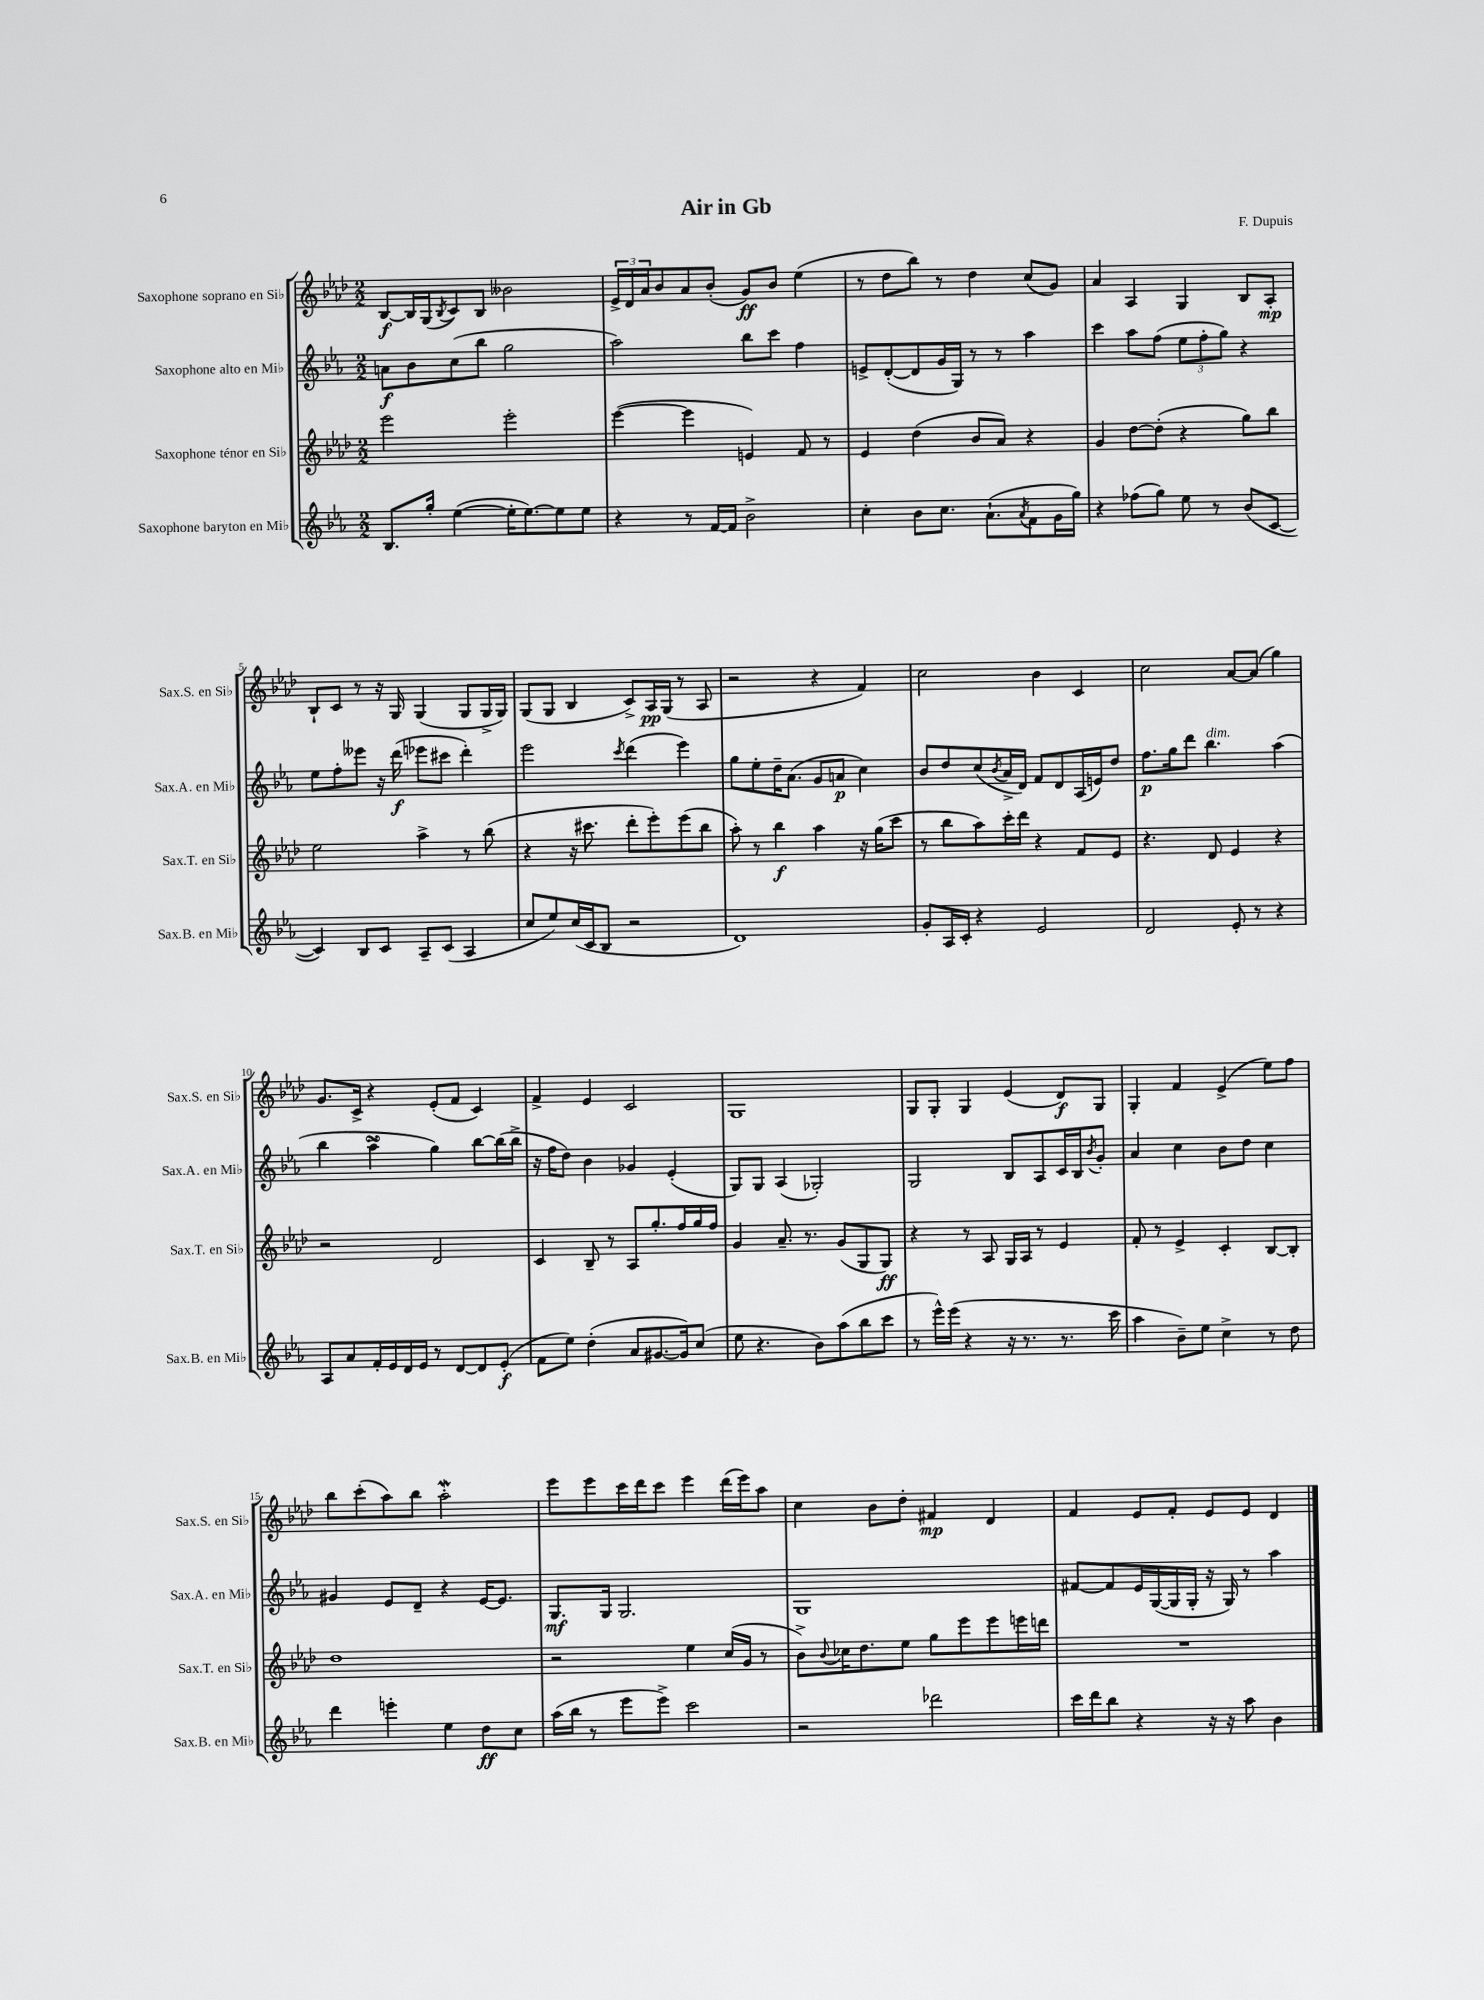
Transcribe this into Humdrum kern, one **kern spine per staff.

**kern	**kern	**kern	**kern
*staff4	*staff3	*staff2	*staff1
*clefG2	*clefG2	*clefG2	*clefG2
*k[b-e-a-]	*k[b-e-a-d-]	*k[b-e-a-]	*k[b-e-a-d-]
*M2/2	*M2/2	*M2/2	*M2/2
8.B-/L	2eee-\	8a\L	[8B-/L
.	.	8b-\	16B-/]L
16gg'/Jk	.	.	(16G/J
.	.	.	8qB-/
([4ee-\	.	(8cc\	8c/)
.	.	8bb-\J	8B-/J
16ee-'\]LK	2eee-'\	2gg\	2b--\
[8.ee-\)	.	.	.
8ee-\]	.	.	.
8ee-\J	.	.	.
=	=	=	=
4r	([4eee-\	2aa-\)	24e-^/LL
.	.	.	24d-/
.	.	.	24a-/J
.	.	.	8b-/
8r	4eee-\]	.	8a-/
[16f/LL	.	.	(8b-'/J
16f/]JJ	.	.	.
2b-^\	4e/)	8bb-\L	8g/L)
.	.	8ccc\J	8b-/J
.	8f/	4ff\	(4ee-\
.	8r	.	.
=	=	=	=
4cc'\	4e-/	8e^/L	8r
.	.	([8d'/	8dd-\L
8b-\L	(4dd-\	8d/]	8bb-\J)
8.cc\J	.	16g/L	8r
.	.	16G/JJ)	.
.	8b-/L	8r	4dd-\
(8.a-`\L	.	.	.
.	8a-/J)	8r	.
8qa-/	.	.	.
8f\	4r	4aa-\	(8cc/L
16g\L	.	.	8g/J)
16gg\JJ)	.	.	.
=	=	=	=
4r	4g/	4ccc\	4a-/
(8ff-\L	[8dd-\L	8aa-\L	4A-/
8gg\J)	(8dd-'\]J	(8ff\J	.
8ee-\	4r	12ee-\L	4G/
.	.	12ff'\	.
8r	.	.	.
.	.	12gg\J)	.
(8b-/L	8gg\L)	4r	8B-/L
[8c/J	8bb-\J	.	8A-'/J
=	=	=	=
4c/])	2ee-\	8ee-\L	8B-`/L
.	.	8ff'\	8c/J
8B-/L	.	8eee--\J	8r
8c/J	.	16r	16r
.	.	(16ddd\	16G/
8A-~/L	4aa-^\	8eee-\L	(4G/
(8c/J	.	8ccc#\J	.
4A-/	8r	4ddd'\)	8G/L
.	(8bb-\	.	16G^/L
.	.	.	16G/JJ)
=	=	=	=
8cc/L	4r	2eee-\	(8G/L
8ee-/)	.	.	8G/J
(16cc/L	16r	.	4B-/
16c/J	8.ccc#\	.	.
8B-/J	.	.	.
.	.	8qccc/	.
2r	8ddd-'\L	(4ddd\	8c^/L)
.	8eee-'\)	.	16A-/L
.	.	.	(16G/JJ
.	(8eee-\	4eee-\)	8r
.	8bb-\J	.	8A-/
=	=	=	=
1d)	8aa-'\)	8gg\L	2r
.	8r	8ee-'\	.
.	4bb-\	16dd~\K	.
.	.	(8.a-\J	.
.	4aa-\	8g/L	4r
.	.	8a/J	.
.	16r	4cc\)	4f/)
.	(16gg\LK	.	.
.	8ccc\J	.	.
=	=	=	=
8g'/L	8r	8b-/L	2cc\
16A-/L	8bb-\L	8dd/	.
16c'/JJ	.	.	.
4r	8aa-\)	(8cc/	.
.	.	8qb-/	.
.	16ccc'\L	16a-^/L	.
.	16ddd-\JJ	16d/JJ)	.
2e-/	4r	8f/L	4b-\
.	.	8d/	.
.	8f/L	(16A-/L	4c/
.	.	16e/J)	.
.	8e-/J	8dd/J	.
=	=	=	=
2d/	4.r	8.ff\L	2cc\
.	.	16gg\k	.
.	.	8ddd\J	.
.	8d-/	4.bb-\	.
8e-'/	4e-/	.	[8a-/L
8r	.	.	(8a-/]J
4r	4r	(4aa-\	4gg\)
=	=	=	=
8A-/L	2r	4bb-\	8.g/L
8a-/	.	.	.
.	.	.	16c^/Jk
16f'/L	.	4aa-^\	4r
16e-/	.	.	.
16d/	.	.	.
16e-/JJ	.	.	.
8r	2d-/	4gg\)	(8e-'/L
[8d/L	.	.	8f/J
8d/]	.	[8bb-\L	4c/)
(8e-'/J	.	(16bb-\]L	.
.	.	16bb-^\JJ	.
=	=	=	=
8f\L	4c/	16r	4f^/
.	.	16ff\LK	.
8ee-\J)	.	8dd\J)	.
(4dd'\	8B-~/	4b-\	4e-/
.	8r	.	.
8a-/L	8A-/L	4g-/	2c/
[8.g#/	8.gg'/	.	.
.	.	(4e-'/	.
16g#/]k)	16ff/L	.	.
(8cc/J	16gg/	.	.
.	16ff/JJ	.	.
=	=	=	=
8ee-\	4g/	8G/L)	1G
4.r	.	8G/J	.
.	8.a-~/	(4A-/	.
.	8.r	.	.
8b-\L)	.	2G-'/)	.
(8aa-\	(8g/L	.	.
8bb-\	8G/	.	.
8ccc\J	8G/J)	.	.
=	=	=	=
8r	4r	2G/	8G/L
16eee-^^\LL)	.	.	8G'/J
(16eee-\JJ	.	.	.
4r	8r	.	4G/
.	8A-/	.	.
16r	16G/LL	8B-/L	(4e-/
8.r	16A-/JJ	.	.
.	8r	8A-/	.
8.r	4e-/	16c/L	8d-/L)
.	.	16B-/J	.
.	.	8qb-/	.
.	.	8g'/J	8G/J
16ccc\	.	.	.
=	=	=	=
4aa-\	8f'/	4a-/	4G'/
.	8r	.	.
8b-~\L)	4e-^/	4cc\	4f/
8ee-\J	.	.	.
4cc^\	4c'/	8b-\L	(4e-^/
.	.	8dd\J	.
8r	[8B-/L	4cc\	8ee-\L)
8dd\	8B-'/]J	.	8ff\J
=	=	=	=
4ddd\	1dd-	4g#/	8bb-\L
.	.	.	(8ccc'\
4eee'\	.	8e-/L	8aa-\)
.	.	8d~/J	8bb-\J
4ee-\	.	4r	2aa-'\
8dd\L	.	[16e-/LK	.
.	.	8.e-/]J	.
8cc\J	.	.	.
=	=	=	=
(16aa-\LL	2r	8.G/L	8eee-\L
16bb-\JJ	.	.	.
8r	.	.	8eee-\
.	.	16G/Jk	.
8eee-\L	.	2.G/	16ccc\L
.	.	.	16ddd-\J
8eee-^\J)	.	.	8ccc\J
2ccc\	4ee-\	.	4eee-\
.	(16cc/LL	.	(16ddd-\LL
.	16g/JJ	.	16eee-\J)
.	8r	.	8aa-\J
=	=	=	=
2r	8b-^\L)	1G	4cc\
.	8qqb-/	.	.
.	16cc-\K	.	.
.	8.dd-\	.	.
.	.	.	8b-\L
.	8ee-\J	.	8dd-'\J
2ddd-\	8gg\L	.	4f#/
.	8eee-\	.	.
.	8eee-\	.	4d-/
.	16eee\L	.	.
.	16ddd\JJ	.	.
=	=	=	=
16ccc\LL	1r	[8f#/L	4f/
16ddd\J	.	.	.
8bb-\J	.	8f#/]	.
4r	.	16e-/L	8e-/L
.	.	([16G/	.
.	.	16G/]	8f'/J
.	.	16G'/JJ	.
16r	.	16r	8e-/L
16r	.	16G/)	.
8aa-\	.	8r	8e-/J
4b-\	.	4aa-\	4d-/
==	==	==	==
*-	*-	*-	*-
